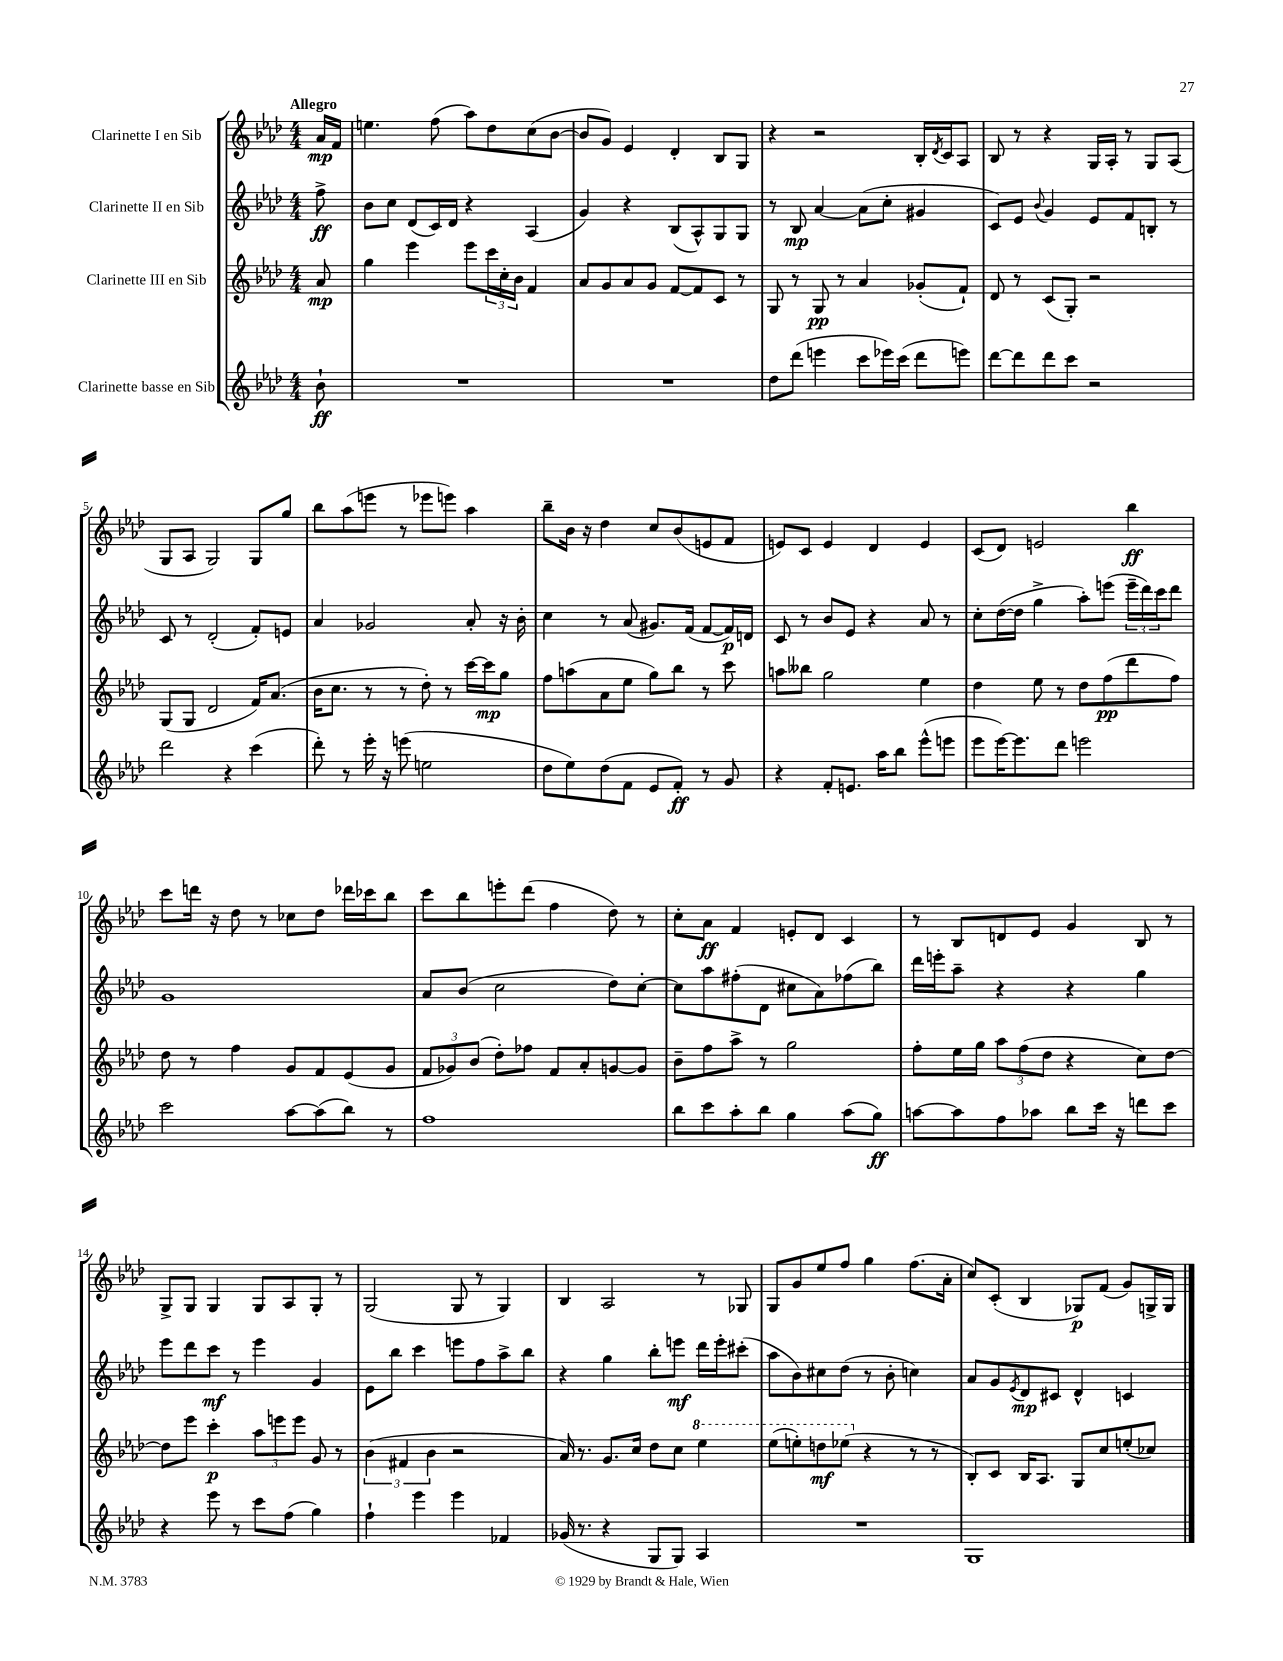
<<
\new StaffGroup <<
\new Staff = "s0" \with { instrumentName = "Clarinette I en Sib" } {
    \clef treble \key aes \major \numericTimeSignature \time 4/4 \partial 8 \tempo "Allegro"
    aes'16\mp f'16 |
    e''4. f''8( aes''8) des''8 c''8( bes'8~ |
    bes'8 g'8) ees'4 des'4-. bes8 g8 |
    r4 r2 bes16-. \acciaccatura { des'8 } c'16 aes8 |
    bes8 r8 r4 g16 aes16-. r8 g8 aes8( |
    g8 aes8 g2) g8 g''8 |
    bes''8 aes''8( e'''8 r8 ees'''8 e'''8) aes''4 |
    bes''8-- bes'16 r16 des''4 c''8 bes'8( e'8 f'8 |
    e'8) c'8 e'4 des'4 e'4 |
    c'8( des'8) e'2 bes''4\ff |
    c'''8 d'''16 r16 des''8 r8 ces''8 des''8 des'''16 ces'''16 bes''8 |
    c'''8 bes''8 e'''8-. des'''8( f''4 des''8) r8 |
    c''8-. aes'8\ff f'4 e'8-. des'8 c'4 |
    r8 bes8 d'8 ees'8 g'4 bes8 r8 |
    g8-> g8 g4 g8 aes8 g8-. r8 |
    g2( g8 r8 g4) |
    bes4 aes2 r8 ges8 |
    g8 g'8 ees''8 f''8 g''4 f''8.( aes'16-. |
    c''8) c'8-.( bes4 ges8\p) f'8( g'8) g16-> g16 \bar "|." |
}
\new Staff = "s1" \with { instrumentName = "Clarinette II en Sib" } {
    \clef treble \key aes \major \numericTimeSignature \time 4/4 \partial 8
    f''8->\ff |
    bes'8 c''8 des'8( c'16) des'16 r4 aes4( |
    g'4) r4 bes8( aes8-^) g8 g8 |
    r8 bes8\mp aes'4~ aes'8( c''8-. gis'4 |
    c'8) ees'8 \appoggiatura { bes'8 } g'4 ees'8 f'8 b8-. r8 |
    c'8 r8 des'2-.( f'8-.) e'8 |
    aes'4 ges'2 aes'8-. r16 bes'16-. |
    c''4 r8 aes'8( gis'8.) f'16( f'8~ f'16\p) d'16 |
    c'8 r8 bes'8 ees'8 r4 aes'8 r8 |
    c''8-. des''16~( des''16 g''4-> aes''8-.) e'''8( \tuplet 3/2 { e'''16-- des'''16) c'''16 } des'''8 |
    g'1 |
    aes'8 bes'8( c''2 des''8) c''8~-. |
    c''8 aes''8 fis''8-.( des'8 cis''8 aes'8) fes''8( bes''8) |
    des'''16 e'''16-. aes''8-- r4 r4 g''4 |
    ees'''8 des'''8 c'''8\mf r8 ees'''4 g'4 |
    ees'8 bes''8 c'''4 e'''8 f''8 aes''8-> bes''8 |
    r4 g''4 bes''8-. e'''8\mf des'''16 e'''16-. cis'''8-.( |
    aes''8 bes'8) cis''8 des''8( r8 bes'8-. c''4) |
    aes'8 g'8 \acciaccatura { ees'8 } des'8\mp cis'8 des'4-^ c'4 \bar "|." |
}
\new Staff = "s2" \with { instrumentName = "Clarinette III en Sib" } {
    \clef treble \key aes \major \numericTimeSignature \time 4/4 \partial 8
    aes'8\mp |
    g''4 ees'''4 ees'''8 \tuplet 3/2 { c'''16 c''16-. bes'16 } f'4 |
    aes'8 g'8 aes'8 g'8 f'8~ f'8 c'8 r8 |
    g8 r8 g8\pp r8 aes'4 ges'8-.( f'8-!) |
    des'8 r8 c'8( g8-.) r2 |
    g8( g8 des'2 f'16) aes'8.( |
    bes'16 c''8. r8 r8 des''8-.) r8 c'''16~ c'''16\mp g''8 |
    f''8 a''8( aes'8 ees''8 g''8) bes''8 r8 c'''8 |
    a''8 beses''8 g''2 ees''4 |
    des''4 ees''8 r8 des''8 f''8\pp( des'''8 f''8) |
    des''8 r8 f''4 g'8 f'8 ees'8( g'8 |
    \tuplet 3/2 { f'8 ges'8) bes'8( } des''8-.) fes''8 f'8 aes'8-. g'8~ g'8 |
    bes'8-- f''8 aes''8-> r8 g''2 |
    f''8-. ees''16 g''16 \tuplet 3/2 { aes''8 f''8( des''8 } r4 c''8) des''8~ |
    des''8 ees'''8 c'''4-.\p \tuplet 3/2 { aes''8 e'''8 e'''8 } g'8 r8 |
    \tuplet 3/2 { bes'4( fis'4 bes'4 } r2 |
    aes'16) r8. g'8. c''16 des''8 c''8 \ottava #1 ees'''4 |
    ees'''8( e'''8-.) d'''8\mf ees'''8( \ottava #0 r4 r8 r8 |
    bes8-.) c'8 bes16 aes8. g8 c''8 e''8-.( ces''8) \bar "|." |
}
\new Staff = "s3" \with { instrumentName = "Clarinette basse en Sib" } {
    \clef treble \key aes \major \numericTimeSignature \time 4/4 \partial 8
    bes'8-!\ff |
    R1 |
    R1 |
    des''8 des'''8( e'''4 c'''8 ees'''16) c'''16( des'''8 e'''8) |
    des'''8~ des'''8 des'''8 c'''8 r2 |
    des'''2 r4 c'''4( |
    des'''8-.) r8 ees'''16-. r16 e'''8( e''2 |
    des''8 ees''8) des''8( f'8 ees'8 f'8-.\ff) r8 g'8 |
    r4 f'8-. e'8. aes''16 bes''8 ees'''8-^( e'''8 |
    ees'''8 ees'''16~) ees'''8. des'''8 e'''2 |
    c'''2 aes''8~ aes''8( bes''8) r8 |
    f''1 |
    bes''8 c'''8 aes''8-. bes''8 g''4 aes''8( g''8\ff) |
    a''8~ a''8 f''8 aes''8 bes''8 c'''16 r16 d'''8 c'''8 |
    r4 ees'''8 r8 c'''8 f''8( g''4) |
    f''4-! ees'''4 ees'''4 fes'4 |
    ges'16( r8. r4 g8 g8) aes4 |
    R1 |
    g1 \bar "|." |
}
>>
>>
